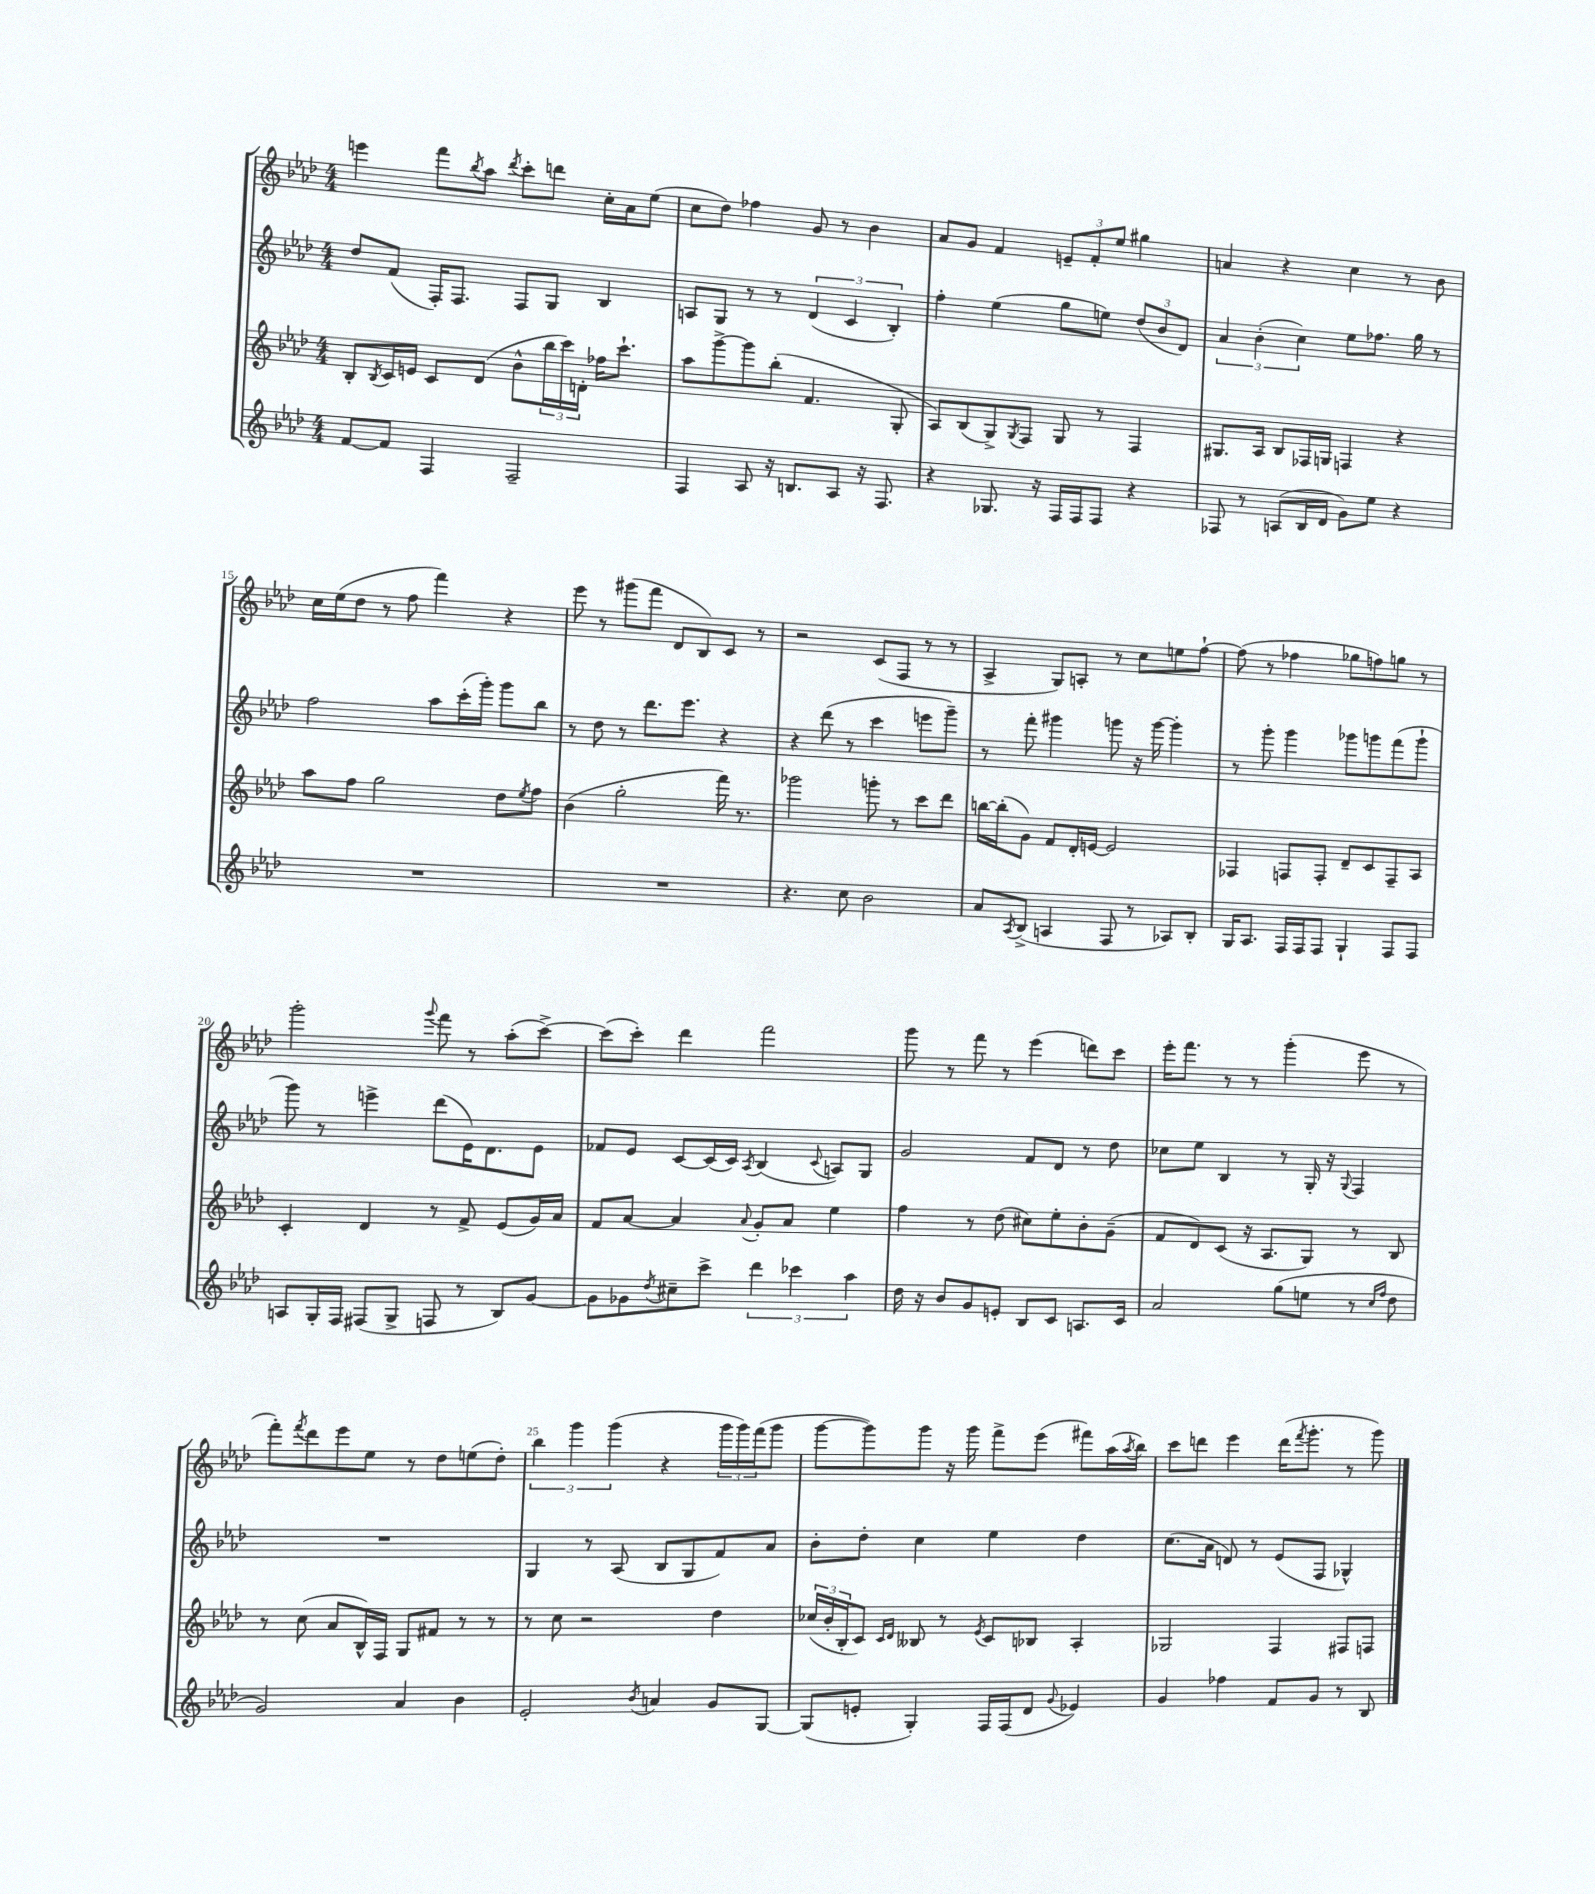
<<
\new StaffGroup <<
\new Staff = "s0" {
    \clef treble \key aes \major \numericTimeSignature \time 4/4
    e'''4 f'''8 \acciaccatura { bes''8 } aes''8 \acciaccatura { des'''8 } c'''8-. d'''8 c''16-. aes'16 ees''8( |
    c''8 des''8) fes''4 g'8 r8 bes'4 |
    aes'8 g'8 f'4 \tuplet 3/2 { e'8-- f'8-. ees''8 } gis''4 |
    a'4 r4 c''4 r8 bes'8 |
    c''16 ees''16( des''8 r8 f''8 f'''4) r4 |
    ees'''8 r8 gis'''8( f'''8 des'8 bes8) c'8 r8 |
    r2 c'8( f8 r8 r8 |
    aes4-> g8) a8-. r8 c''8 e''8 f''8~-! |
    f''8( r8 fes''4 ges''8 f''8) g''8 r8 |
    g'''2-. \appoggiatura { g'''8 } f'''8 r8 aes''8-.( c'''8~->) |
    c'''8( c'''8-.) des'''4 f'''2 |
    g'''8 r8 f'''8 r8 ees'''4( d'''8) c'''8 |
    ees'''16-. f'''8. r8 r8 g'''4-.( ees'''8 r8 |
    f'''8-.) \acciaccatura { f'''8 } des'''8 ees'''8 ees''8 r8 des''8 e''8( des''8-.) |
    \tuplet 3/2 { bes''4 g'''4 g'''4( } r4 \tuplet 3/2 { g'''16 g'''16) f'''16( } g'''8 |
    g'''8~ g'''8) g'''8 r16 g'''16 f'''8-> ees'''8( fis'''8) aes''16( \acciaccatura { aes''8 } bes''16) |
    c'''8 d'''8 ees'''4 d'''16( \acciaccatura { f'''8 } g'''8.-. r8 g'''8) \bar "|." |
}
\new Staff = "s1" {
    \clef treble \key aes \major \numericTimeSignature \time 4/4
    des''8 f'8( f16-.) f8. f8 g8 bes4 |
    a8 g8 r8 r8 \tuplet 3/2 { des'4( c'4 bes4-.) } |
    f''4-. ees''4( g''8 e''8) \tuplet 3/2 { des''8( bes'8 des'8) } |
    \tuplet 3/2 { aes'4 bes'4-.( c''4) } ees''8 fes''8. g''16 r8 |
    f''2 aes''8 c'''16-.( g'''16-.) g'''8 bes''8 |
    r8 des''8 r8 des'''8. ees'''8. r4 |
    r4 des'''8( r8 c'''4 e'''8 g'''8--) |
    r8 f'''8-. gis'''4 g'''8 r16 g'''16~ g'''4-. |
    r8 g'''8-. g'''4 ges'''8 g'''8 f'''8( g'''8-! |
    g'''8) r8 e'''4-> des'''8( ees'16) des'8. ees'8 |
    fes'8 ees'8 c'8~ c'16( c'16) \acciaccatura { aes8 } bes4( \appoggiatura { c'8 } a8) g8 |
    g'2 f'8 des'8 r8 des''8 |
    ces''8 ees''8 bes4 r8 g16-. r16 \appoggiatura { g8 } f4 |
    R1 |
    g4 r8 aes8( bes8 g8 f'8) aes'8 |
    bes'8-. des''8-. c''4 ees''4 des''4 |
    c''8.( aes'16 d'8) r8 ees'8( f8 ges4-^) \bar "|." |
}
\new Staff = "s2" {
    \clef treble \key aes \major \numericTimeSignature \time 4/4
    bes8-. \acciaccatura { bes8 } c'16 e'16 c'8 des'8( bes'8-^ \tuplet 3/2 { bes''16 c'''16) d'16-. } fes''16 c'''8.-! |
    aes''8 g'''8~-> g'''8 bes''8-.( f'4. g8-. |
    aes8) bes8( g8->) \acciaccatura { g8 } f8 g8 r8 f4 |
    gis8. aes16 bes8 fes16 g16 f4 r4 |
    aes''8 f''8 g''2 des''8 \acciaccatura { ees''8 } f''8 |
    bes'4( g''2-. f'''16) r8. |
    ges'''2 g'''8-. r8 c'''8 des'''8 |
    b''16~ b''16-.( g'8) f'8 des'16-. e'16~ e'2 |
    fes4 f8 f8-. des'8-- c'8 f8-- aes8 |
    c'4-. des'4 r8 f'8-> ees'8( g'16) aes'16 |
    f'8 aes'8~ aes'4 \appoggiatura { aes'8 } g'8-. aes'8 ees''4 |
    f''4 r8 des''8( cis''8) ees''8-. bes'8-. g'8--( |
    f'8 des'8) c'8( r16 aes8. g8) r8 bes8 |
    r8 c''8( aes'8 bes16-^) f16 g8 fis'8 r8 r8 |
    r8 c''8 r2 des''4 |
    \tuplet 3/2 { ces''16( bes'16-. bes16-. } c'8) \grace { c'16 des'16 } beses8 r8 \acciaccatura { ees'8 } c'8 bes8 aes4-. |
    ges2 f4 fis8 f8 \bar "|." |
}
\new Staff = "s3" {
    \clef treble \key aes \major \numericTimeSignature \time 4/4
    f'8~ f'8 f4 f2-- |
    f4 aes8 r16 b8. aes8 r16 f8. |
    r4 ges8. r16 f16 f16 f8 r4 |
    fes8 r8 a8( bes16 des'16 g'8) ees''8 r4 |
    R1 |
    R1 |
    r4. c''8 bes'2 |
    aes'8 \acciaccatura { aes8 } bes8->( a4 f8 r8 aes8) bes8-. |
    g16 aes8. f16 f16 f8 g4-! f8 f8 |
    a8 g16-. f16 fis8( g8-> f8 r8 bes8) g'8~ |
    g'8 ges'8 \acciaccatura { des''8 } cis''8-- c'''8-> \tuplet 3/2 { des'''4 ces'''4 aes''4 } |
    des''16 r16 bes'8 g'8 e'8-. bes8 c'8 a8. c'16 |
    aes'2 g''8( e''8 r8 \grace { c''16 f''16 } des''8 |
    g'2) aes'4 bes'4 |
    ees'2-. \acciaccatura { bes'8 } a'4 g'8 g8~ |
    g8( e'8-. g4-.) f16 f16( des'8 \appoggiatura { g'8 } ees'4) |
    g'4 fes''4 f'8 g'8 r8 bes8 \bar "|." |
}
>>
>>
\layout { \context { \Score currentBarNumber = #11 \override BarNumber.break-visibility = ##(#f #t #t) barNumberVisibility = #(every-nth-bar-number-visible 5) } }
